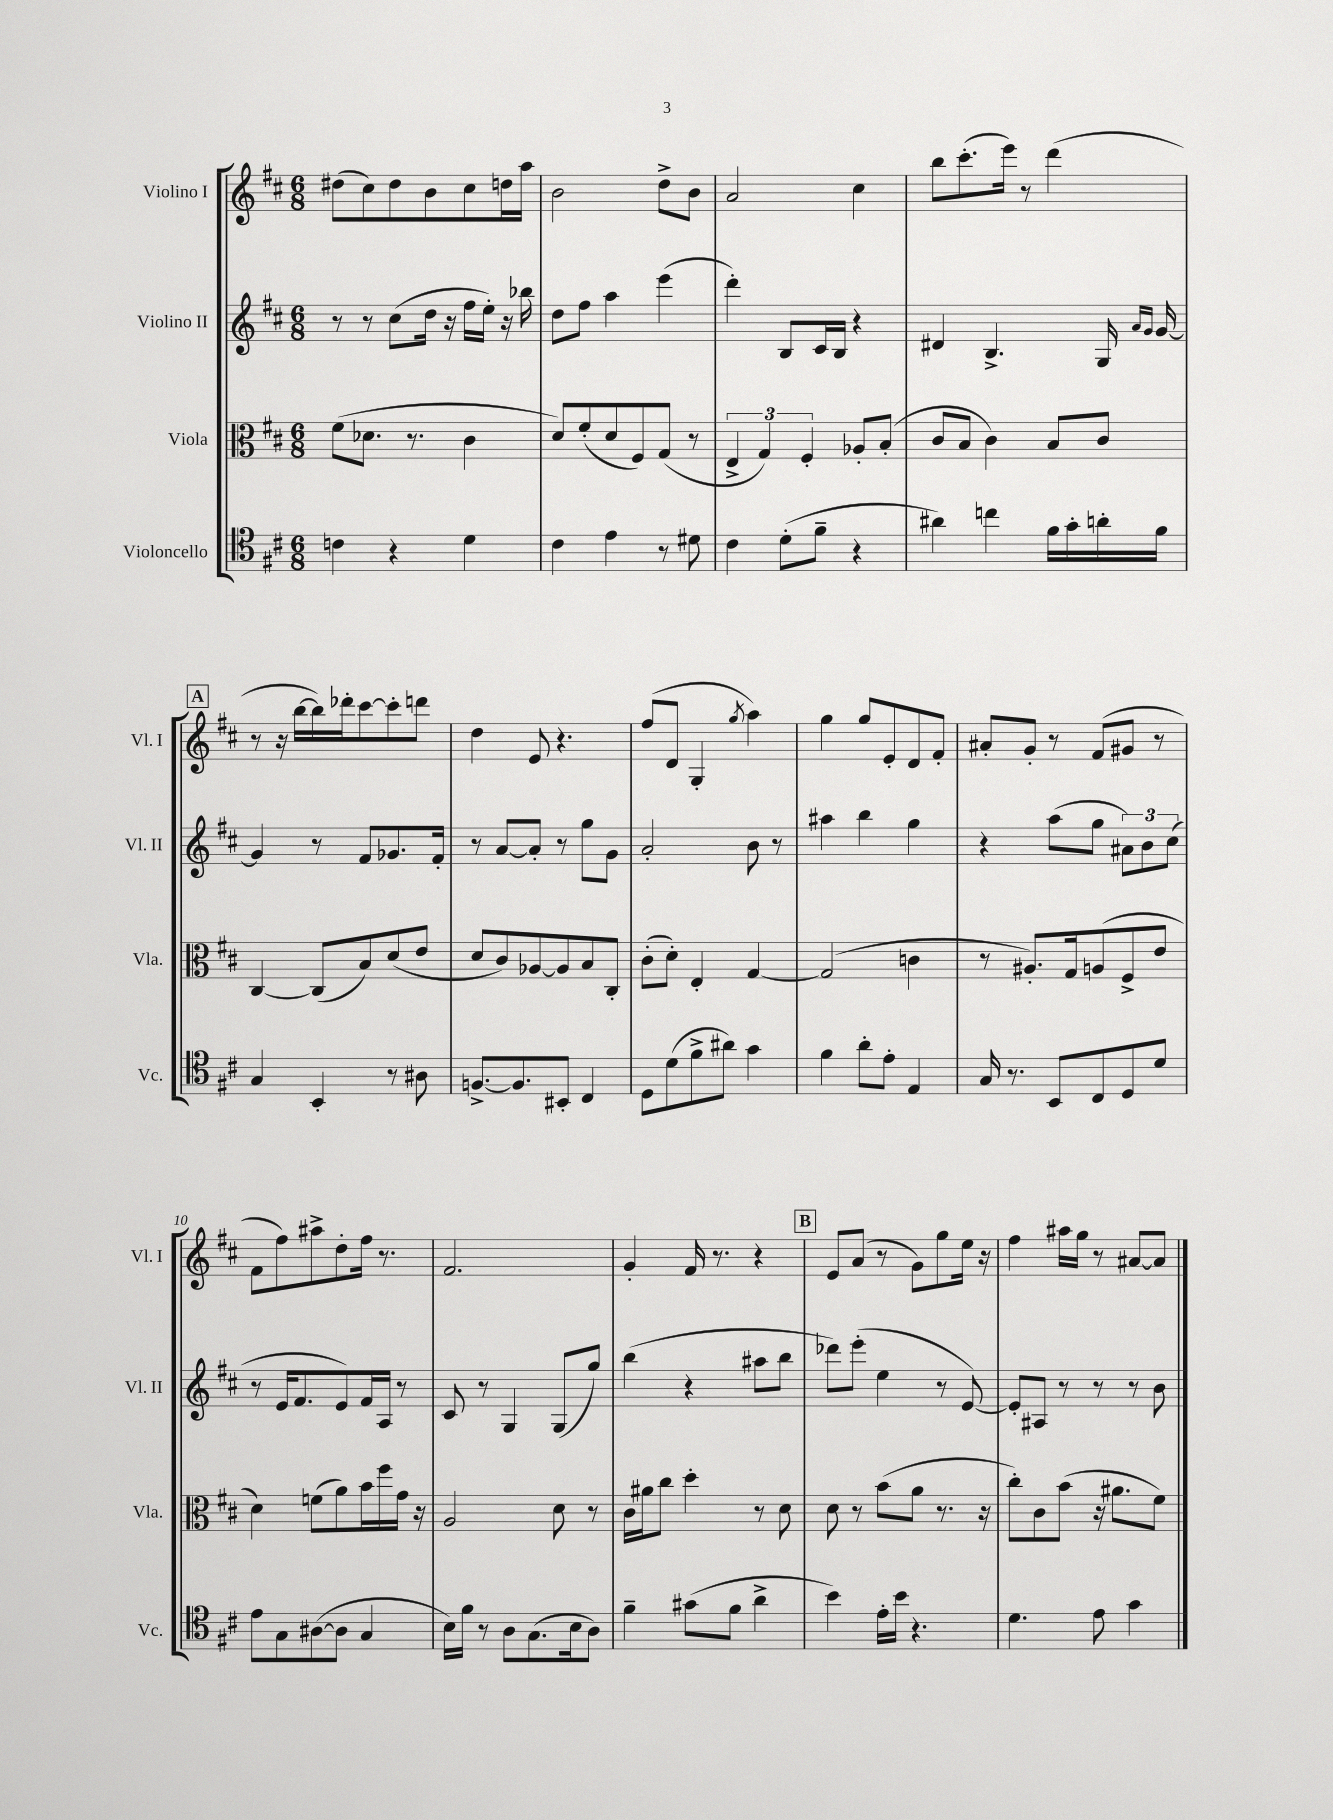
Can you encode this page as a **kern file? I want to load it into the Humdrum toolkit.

**kern	**kern	**kern	**kern
*part4	*part3	*part2	*part1
*staff4	*staff3	*staff2	*staff1
*I"Violoncello	*I"Viola	*I"Violino II	*I"Violino I
*I'Vc.	*I'Vla.	*I'Vl. II	*I'Vl. I
*clefC4	*clefC3	*clefG2	*clefG2
*k[f#c#]	*k[f#c#]	*k[f#c#]	*k[f#c#]
*M6/8	*M6/8	*M6/8	*M6/8
=1	=1	=1	=1
4cn\	(8f#\L	8r	(8dd#X\L
.	8.d-X\J	8r	8cc#\)
4r	.	(8cc#\L	8dd#\
.	8.r	.	.
.	.	16dd\Jk	8b\
.	.	16r	.
4d\	4c#\	16ff#\LL	8cc#\
.	.	16ee'\JJ)	.
.	.	16r	16ddn\L
.	.	16bb-X\	16aa\JJ
=2	=2	=2	=2
4c#\	8d/L)	8dd\L	2b\
.	(8f#'/	8ff#\J	.
4e\	8d/	4aa\	.
.	8F#/)	.	.
8r	(8G/J	(4eee\	8dd^\L
8d#X\	8r	.	8b\J
=3	=3	=3	=3
4c#\	6E^/	4ddd'\)	2a/
.	6G/)	.	.
(8d'\L	.	8B/L	.
.	6F#'/	.	.
8f#~\J	.	16c#/L	.
.	.	16B/JJ	.
4r	8A-X'/L	4r	4cc#\
.	(8B'/J	.	.
=4	=4	=4	=4
4a#X\)	8c#/L	4d#X/	8bb\L
.	8B/J	.	(8.ccc#'\
4ccn\	4c#\)	4.B^/	.
.	.	.	16eee\Jk)
.	.	.	8r
16f#\LL	8B/L	.	(4ddd\
16g'\	.	.	.
16an'\	8c#/J	16G/	.
.	.	16qqa/LL	.
.	.	16qqg/JJ	.
16f#\JJ	.	[16g/	.
!!LO:LB:g=z
!!LO:REH:place=s1:t=A
=5	=5	=5	=5
4G/	[4C#/	4g/]	8r
.	.	.	16r
.	.	.	[16bb\LL
4BB'/	(8C#/L]	8r	16bb\])
.	.	.	16ddd-X'\J
.	8B/)	8f#/L	[8ccc#\
8r	(8d/	8.g-X/	8ccc#'\]
8A#X\	8e/J	.	8dddn\J
.	.	16f#'/Jk	.
=6	=6	=6	=6
[8.Fn^/L	8d/L	8r	4dd\
.	8c#/)	[8a/L	.
8.F/]	.	.	.
.	[8A-X/	8a'/J]	8e/
8BB#X'/J	8A-/]	8r	4.r
4C#/	8B/	8gg\L	.
.	8C#'/J	8g\J	.
=7	=7	=7	=7
8D\L	(8c#'\L	2a'/	(8ff#/L
(8d\	8d'\J)	.	8d/J
8f#^\	4E'/	.	4G'/
8a#X\J)	.	.	.
.	.	.	8qgg/
4g\	[4G/	8b\	4aa\)
.	.	8r	.
=8	=8	=8	=8
4f#\	(2G/]	4aa#X\	4gg\
8a'\L	.	4bb\	8gg/L
8e'\J	.	.	8e'/
4E/	4cn\	4gg\	8d/
.	.	.	8f#'/J
=9	=9	=9	=9
16G/	8r	4r	8a#X'/L
8.r	.	.	.
.	8.A#X'/L)	.	8g'/J
8BB/L	.	(8aa\L	8r
.	16G/k	.	.
8C#/	(8An/	8gg\J	(8f#/L
8D/	8F#^/	12a#X\L)	8g#X/J
.	.	12b\	.
8d/J	8e/J	.	8r
.	.	(12cc#\J	.
!!LO:LB:g=z
=10	=10	=10	=10
8e\L	4d\)	8r	8f#\L
8G\	.	16e/KL	8ff#\)
.	.	8.f#/	.
([8A#X\	(8fn\L	.	8aa#X^\
8A#\J]	8a\)	8e/)	8dd'\
4G/	16b\L	16f#/L	16ff#\Jk
.	16ff#\	16A/JJ	8.r
.	16g\JJ	8r	.
.	16r	.	.
=11	=11	=11	=11
16B\LL)	2A/	8c#/	2.f#/
16f#\JJ	.	.	.
8r	.	8r	.
8A\L	.	4G/	.
(8.G\	.	.	.
.	8d\	(8G/L	.
16B\k	.	.	.
8A\J)	8r	8gg/J)	.
=12	=12	=12	=12
4f#~\	16c#\LL	(4bb\	4g'/
.	16a#X\J	.	.
.	8cc#\J	.	.
(8g#X\L	4dd'\	4r	16f#/
.	.	.	8.r
8f#\J	.	.	.
4a^\	8r	8aa#X\L	4r
.	8d\	8bb\J	.
!!LO:REH:place=s1:t=B
=13	=13	=13	=13
4b\)	8d\	8ddd-X\L)	8e/L
.	8r	(8eee'\J	(8a/J
16e'\LL	(8b\L	4ee\	8r
16b\JJ	.	.	.
4.r	8a\J	.	8g\L)
.	8.r	8r	8gg\
.	.	[8e/)	16ee\Jk
.	16r	.	16r
=14	=14	=14	=14
4.d\	8cc#'\L)	8e'/L]	4ff#\
.	8c#\	8A#X/J	.
.	(8b\J	8r	16aa#X\LL
.	.	.	16gg\JJ
8e\	16r	8r	8r
.	8.a#X\L	.	.
4g\	.	8r	[8a#X/L
.	8f#\J)	8b\	8a#/J]
==	==	==	==
*-	*-	*-	*-
